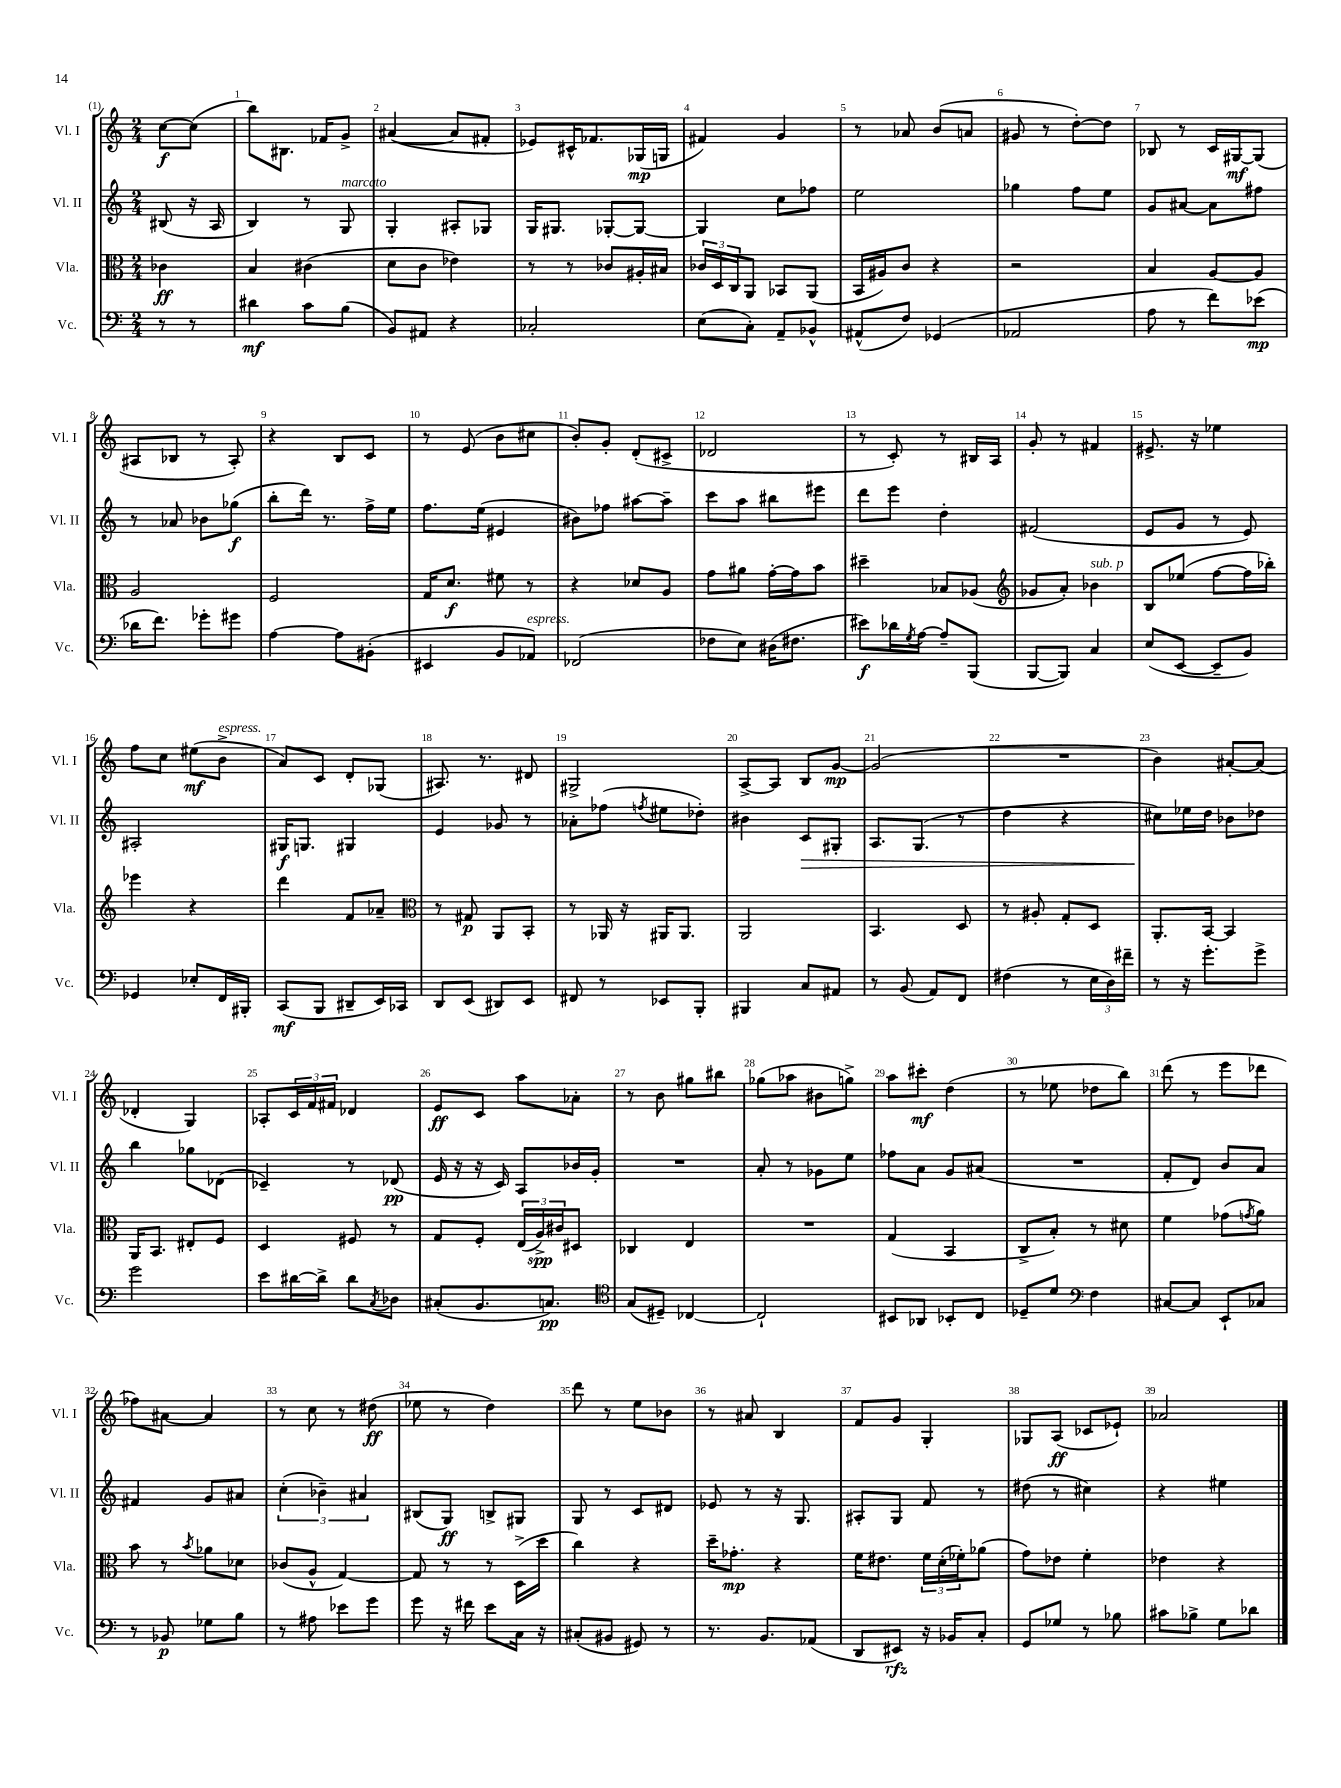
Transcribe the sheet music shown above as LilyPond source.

<<
\new StaffGroup <<
\new Staff = "s0" \with { instrumentName = "Vl. I" shortInstrumentName = "Vl. I" } {
    \clef treble \key c \major \numericTimeSignature \time 2/4 \partial 4
    c''8~\f c''8( |
    b''8) bis8. fes'16 g'8-> |
    ais'4~( ais'8 fis'8-. |
    ees'8) cis'16-^ fes'8. ges16\mp( g16 |
    fis'4) g'4 |
    r8 aes'8 b'8( a'8 |
    gis'8 r8 d''8~-.) d''8 |
    bes8 r8 c'16 gis16~\mf gis8( |
    ais8 bes8 r8 ais8-.) |
    r4 b8 c'8 |
    r8 e'8( b'8 cis''8 |
    b'8-.) g'8-. d'8-.( cis'8-> |
    des'2 |
    r8 c'8-.) r8 bis16 a16 |
    g'8-. r8 fis'4 |
    eis'8.-> r16 ees''4 |
    f''8 c''8 eis''8\mf( b'8->^\markup { \italic "espress." } |
    a'8) c'8 d'8-. ges8( |
    ais8.) r8. dis'8 |
    gis2-> |
    a8~-> a8 b8 g'8~\mp |
    g'2( |
    R2 |
    b'4) ais'8~-. ais'8( |
    des'4-. g4) |
    aes8-. \tuplet 3/2 { c'16 f'16 fis'16 } des'4 |
    e'8\ff c'8 a''8 aes'8-. |
    r8 b'8 gis''8 bis''8 |
    ges''8( aes''8 bis'8 g''8->) |
    a''8 cis'''8-.\mf d''4( |
    r8 ees''8 des''8 b''8) |
    d'''8( r8 e'''8 des'''8 |
    fes''8) ais'8~ ais'4 |
    r8 c''8 r8 dis''8\ff( |
    ees''8 r8 d''4) |
    d'''8 r8 e''8 bes'8 |
    r8 ais'8 b4 |
    f'8 g'8 g4-. |
    ges8 a8\ff( ces'8 ees'8-!) |
    aes'2 \bar "|." |
}
\new Staff = "s1" \with { instrumentName = "Vl. II" shortInstrumentName = "Vl. II" } {
    \clef treble \key c \major \numericTimeSignature \time 2/4 \partial 4
    bis8( r16 a16 |
    b4) r8 g8^\markup { \italic "marcato" } |
    g4-. ais8-. ges8 |
    g16 gis8. ges8~-. ges8~ |
    ges4 c''8 fes''8 |
    e''2 |
    ges''4 f''8 e''8 |
    g'8 ais'8~ ais'8 fis''8 |
    r8 aes'8 bes'8 ges''8\f( |
    b''8-. d'''16) r8. f''16-> e''16 |
    f''8. e''16( eis'4 |
    bis'8) fes''8 ais''8~ ais''8-- |
    c'''8 a''8 bis''8 eis'''8 |
    d'''8 e'''8 d''4-. |
    fis'2( |
    e'8 g'8 r8 e'8) |
    ais2-. |
    gis16\f g8. gis4 |
    e'4 ges'8 r8 |
    aes'8-. fes''8( \acciaccatura { f''8 } eis''8 des''8-.) |
    bis'4 c'8\> gis8-. |
    a8. g8.( r8 |
    d''4 r4 |
    cis''8\!) ees''16 d''16 bes'8 des''8 |
    b''4 ges''8 des'8( |
    ces'4--) r8 des'8\pp( |
    e'16 r16 r16 c'16) a8 bes'16 g'16-. |
    R2 |
    a'8-. r8 ges'8 e''8 |
    fes''8 a'8 g'8 ais'8( |
    R2 |
    f'8-. d'8) b'8 a'8 |
    fis'4 g'8 ais'8 |
    \tuplet 3/2 { c''4-.( bes'4--) ais'4 } |
    bis8( g8\ff) b8-> gis8 |
    g8 r8 c'8 dis'8 |
    ees'8 r8 r16 g8. |
    ais8-. g8 f'8 r8 |
    dis''8( r8 cis''4) |
    r4 eis''4 \bar "|." |
}
\new Staff = "s2" \with { instrumentName = "Vla." shortInstrumentName = "Vla." } {
    \clef alto \key c \major \numericTimeSignature \time 2/4 \partial 4
    ces'4\ff |
    b4 cis'4( |
    d'8 c'8 ees'4) |
    r8 r8 ces'8 ais16-. bis16 |
    \tuplet 3/2 { ces'16 d16 c16 } a,8 bes,8 a,8( |
    b,16 ais16) c'8 r4 |
    r2 |
    b4 a8~ a8 |
    a2 |
    f2 |
    g16 d'8.\f fis'8 r8 |
    r4 des'8 a8 |
    g'8 ais'8 g'16~-. g'16 b'8 |
    dis''4-- bes8 aes8( |
    \clef treble ges'8 a'8-.) bes'4^\markup { \italic "sub. p" } |
    b8 ees''8( f''8~ f''16 bes''16-.) |
    ees'''4 r4 |
    d'''4 f'8 aes'8-- |
    \clef alto r8 gis8\p a,8 b,8-. |
    r8 aes,16 r16 ais,16 ais,8. |
    a,2 |
    b,4. d8 |
    r8 ais8-. g8-. d8 |
    a,8.-. b,16~ b,4 |
    a,16 b,8. eis8-. f8 |
    d4 fis8 r8 |
    g8 f8-. \tuplet 3/2 { e16( a16->\spp) cis'16 } dis8 |
    ces4 e4 |
    R2 |
    g4( b,4 |
    c8-> b8-.) r8 dis'8 |
    f'4 ges'8( \acciaccatura { g'8 } a'8) |
    b'8 r8 \acciaccatura { b'8 } aes'8 des'8 |
    ces'8( a8-^ g4~) |
    g8 r8 r8 d16->( d''16 |
    c''4) r4 |
    d''16-- ges'8.-.\mp r4 |
    f'16 eis'8. \tuplet 3/2 { f'16 d'16-.( fes'16-.) } aes'8( |
    g'8) ees'8 f'4-. |
    ees'4 r4 \bar "|." |
}
\new Staff = "s3" \with { instrumentName = "Vc." shortInstrumentName = "Vc." } {
    \clef bass \key c \major \numericTimeSignature \time 2/4 \partial 4
    r8 r8 |
    dis'4\mf c'8 b8( |
    b,8) ais,8 r4 |
    ces2-. |
    e8( c8-.) a,8-- bes,8-^ |
    ais,8-^( f8) ges,4( |
    aes,2 |
    a8 r8 f'8) ees'8\mp( |
    des'16 f'8.) ges'8-. gis'8 |
    a4~ a8 bis,8-.( |
    eis,4 b,8 aes,8^\markup { \italic "espress." }) |
    fes,2( |
    fes8 e8) dis16( fis8. |
    eis'8\f) des'16 \acciaccatura { g8 } a16~ a8-- b,,8( |
    b,,8~ b,,8) c4 |
    e8( e,8~ e,8-- b,8) |
    ges,4 ees8-. f,16 bis,,16-. |
    c,8\mf( b,,8 dis,8-- e,16) ces,16 |
    d,8 e,8( dis,8) e,8 |
    fis,8 r8 ees,8 b,,8-. |
    bis,,4 c8 ais,8 |
    r8 b,8( a,8) f,8 |
    fis4( r8 \tuplet 3/2 { e16 d16) fis'16-- } |
    r8 r16 g'8.-. g'8-> |
    g'2 |
    e'8 dis'16~ dis'16-> dis'8 \acciaccatura { c8 } des8 |
    cis8-.( b,8. c8.\pp) |
    \clef tenor g8( dis8--) ces4~ |
    ces2-! |
    bis,8 aes,8 bes,8-. c8 |
    des8-- d'8 \clef bass f4 |
    cis8~ cis8 e,8-! ces8 |
    r8 bes,8\p ges8 b8 |
    r8 ais8 ees'8 g'8 |
    g'8 r16 fis'16 e'8 c16 r16 |
    cis8-.( bis,8 gis,8) r8 |
    r8. b,8. aes,8( |
    d,8 eis,8\rfz) r16 bes,16 c8-. |
    g,8 ges8 r8 bes8 |
    cis'8 bes8-> g8 des'8 \bar "|." |
}
>>
>>
\layout { \context { \Score \override BarNumber.break-visibility = ##(#f #t #t) barNumberVisibility = #all-bar-numbers-visible } }
